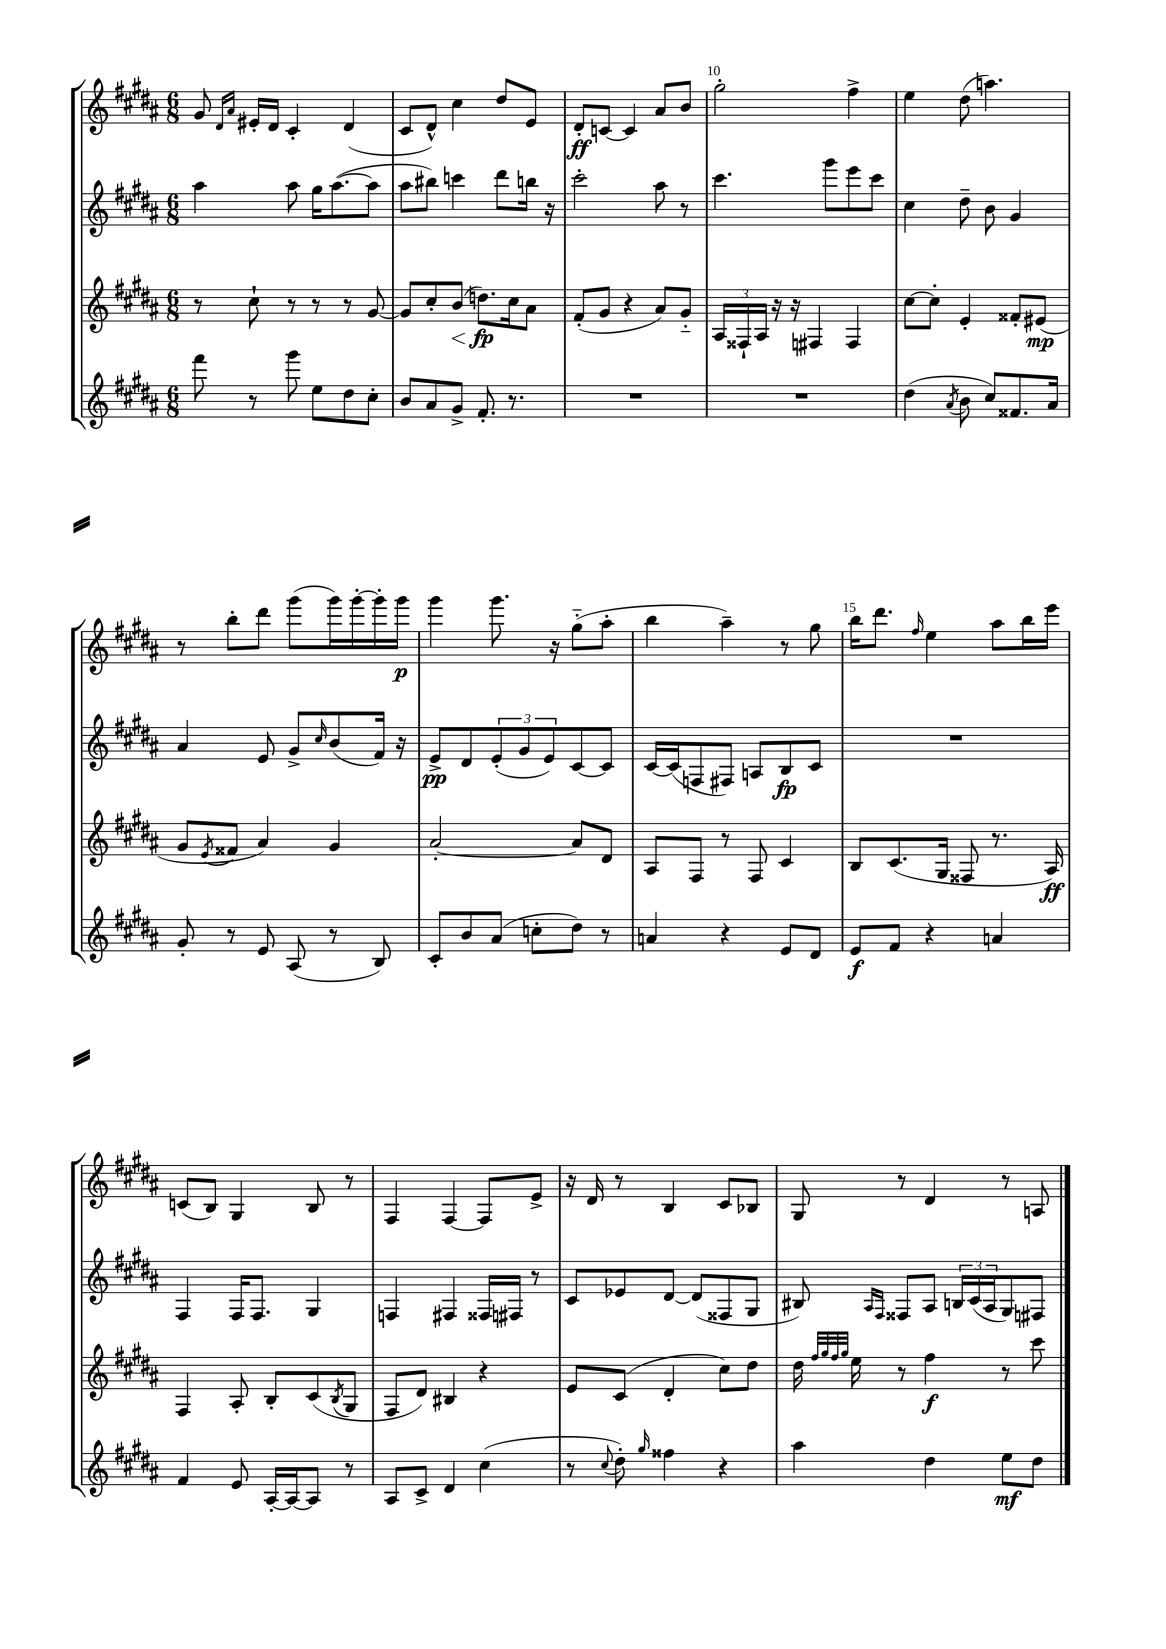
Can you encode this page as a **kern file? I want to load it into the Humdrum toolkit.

**kern	**kern	**kern	**kern
*staff4	*staff3	*staff2	*staff1
*clefG2	*clefG2	*clefG2	*clefG2
*k[f#c#g#d#a#]	*k[f#c#g#d#a#]	*k[f#c#g#d#a#]	*k[f#c#g#d#a#]
*M6/8	*M6/8	*M6/8	*M6/8
8fff#\	8r	4aa#\	8g#/
.	.	.	16qqd#/LL
.	.	.	16qqa#/JJ
8r	8cc#`\	.	16e#'/LL
.	.	.	16d#/JJ
8ggg#\	8r	8aa#\	4c#'/
8ee\L	8r	16gg#\LK	.
.	.	([8.aa#\	.
8dd#\	8r	.	(4d#/
8cc#'\J	[8g#/	8aa#\]J	.
=	=	=	=
8b/L	8g#/]L	8aa#\L	8c#/L
8a#/	8cc#'/	8bb#\J)	8d#^^/J)
8g#^/J	(8b/J	4ccc\	4cc#\
8.f#'/	8.dd\L)	.	.
.	.	8ddd#\L	8dd#/L
8.r	16cc#\k	.	.
.	8a#\J	16bb\Jk	8e/J
.	.	16r	.
=	=	=	=
2.r	(8f#'/L	2ccc#'\	8d#'/L
.	8g#/J	.	[8c/J
.	4r	.	4c/]
.	8a#/L)	8aa#\	8a#/L
.	8g#'~/J	8r	8b/J
=	=	=	=
2.r	24A#/LL	4.ccc#\	2gg#'\
.	24F##`/	.	.
.	24A#/JJ	.	.
.	16r	.	.
.	16r	.	.
.	4F#/	.	.
.	.	8ggg#\L	.
.	4F#/	8eee\	4ff#^\
.	.	8ccc#\J	.
=	=	=	=
(4dd#\	[8cc#\L	4cc#\	4ee\
.	8cc#'\]J	.	.
8qa#/	.	.	.
8b\	4e'/	8dd#~\	(8dd#\
8cc#/L)	.	8b\	4.aa\)
8.f##/	8f##'/L	4g#/	.
.	(8e#/J	.	.
16a#/Jk	.	.	.
=	=	=	=
8g#'/	8g#/L	4a#/	8r
.	8qe/	.	.
8r	8f##/J	.	8bb'\L
8e/	4a#/)	8e/	8ddd#\J
(8A#/	.	8g#^/L	(8ggg#\L
.	.	16qqcc#/	.
8r	4g#/	(8b/	16ggg#\L)
.	.	.	[16ggg#'\
8B/)	.	16f#/Jk)	16ggg#'\]
.	.	16r	16ggg#\JJ
=	=	=	=
8c#'/L	[2a#'/	8e^/L	4ggg#\
8b/	.	8d#/	.
(8a#/J	.	(12e'/	8.ggg#\
.	.	12g#/	.
8cc'\L	.	.	.
.	.	12e/)	.
.	.	.	16r
8dd#\J)	8a#/]L	[8c#/	(8gg#'~\L
8r	8d#/J	8c#/]J	8aa#'\J
=	=	=	=
4a/	8A#/L	[16c#/LL	4bb\
.	.	(16c#/]J	.
.	8F#/J	8F/	.
4r	8r	8F#/J)	4aa#~\)
.	8F#/	8A/L	.
8e/L	4c#/	8B/	8r
8d#/J	.	8c#/J	8gg#\
=	=	=	=
8e/L	8B/L	2.r	16bb\LK
.	.	.	8.ddd#\J
8f#/J	(8.c#/	.	.
.	.	.	16qqff#/
4r	.	.	4ee\
.	16G#/Jk	.	.
.	8F##/	.	.
4a/	8.r	.	8aa#\L
.	.	.	16bb\L
.	16A#/)	.	16eee\JJ
=	=	=	=
4f#/	4F#/	4F#/	(8c/L
.	.	.	8B/J)
8e/	8A#'/	16F#/LK	4G#/
.	.	8.F#/J	.
[16A#'/LL	8B'/L	.	.
16A#/_J	.	.	.
8A#/]J	(8c#/	4G#/	8B/
.	8qB/	.	.
8r	8G#/J	.	8r
=	=	=	=
8A#/L	8F#/L	4F/	4F#/
8c#^/J	8d#/J)	.	.
4d#/	4B#/	4F#/	[4F#/
(4cc#\	4r	16F##/LL	8F#/]L
.	.	16F#/JJ	.
.	.	8r	8e^/J
=	=	=	=
8r	8e/L	8c#/L	16r
.	.	.	16d#/
8qqcc#/	.	.	.
8dd#'\)	(8c#/J	8e-/	8r
16qqgg#/	.	.	.
4ff##\	4d#'/	[8d#/J	4B/
.	.	(8d#/]L	.
4r	8cc#\L)	8F##/	8c#/L
.	8dd#\J	8G#/J	8B-/J
=	=	=	=
4aa#\	16dd#\	8B#/)	8G#/
.	32qqff#/LLL	.	.
.	32qqgg#/	.	.
.	32qqff#/	.	.
.	32qqgg#/JJJ	.	.
.	16ee\	.	.
.	.	16qqA#/LL	.
.	.	16qqF#/JJ	.
.	8r	8F##/L	8r
4dd#\	4ff#\	8A#/J	4d#/
.	.	24B/LL	.
.	.	(24c#/	.
.	.	24A#/J	.
8ee\L	8r	8G#/)	8r
8dd#\J	8ccc#\	8F#/J	8A/
==	==	==	==
*-	*-	*-	*-
